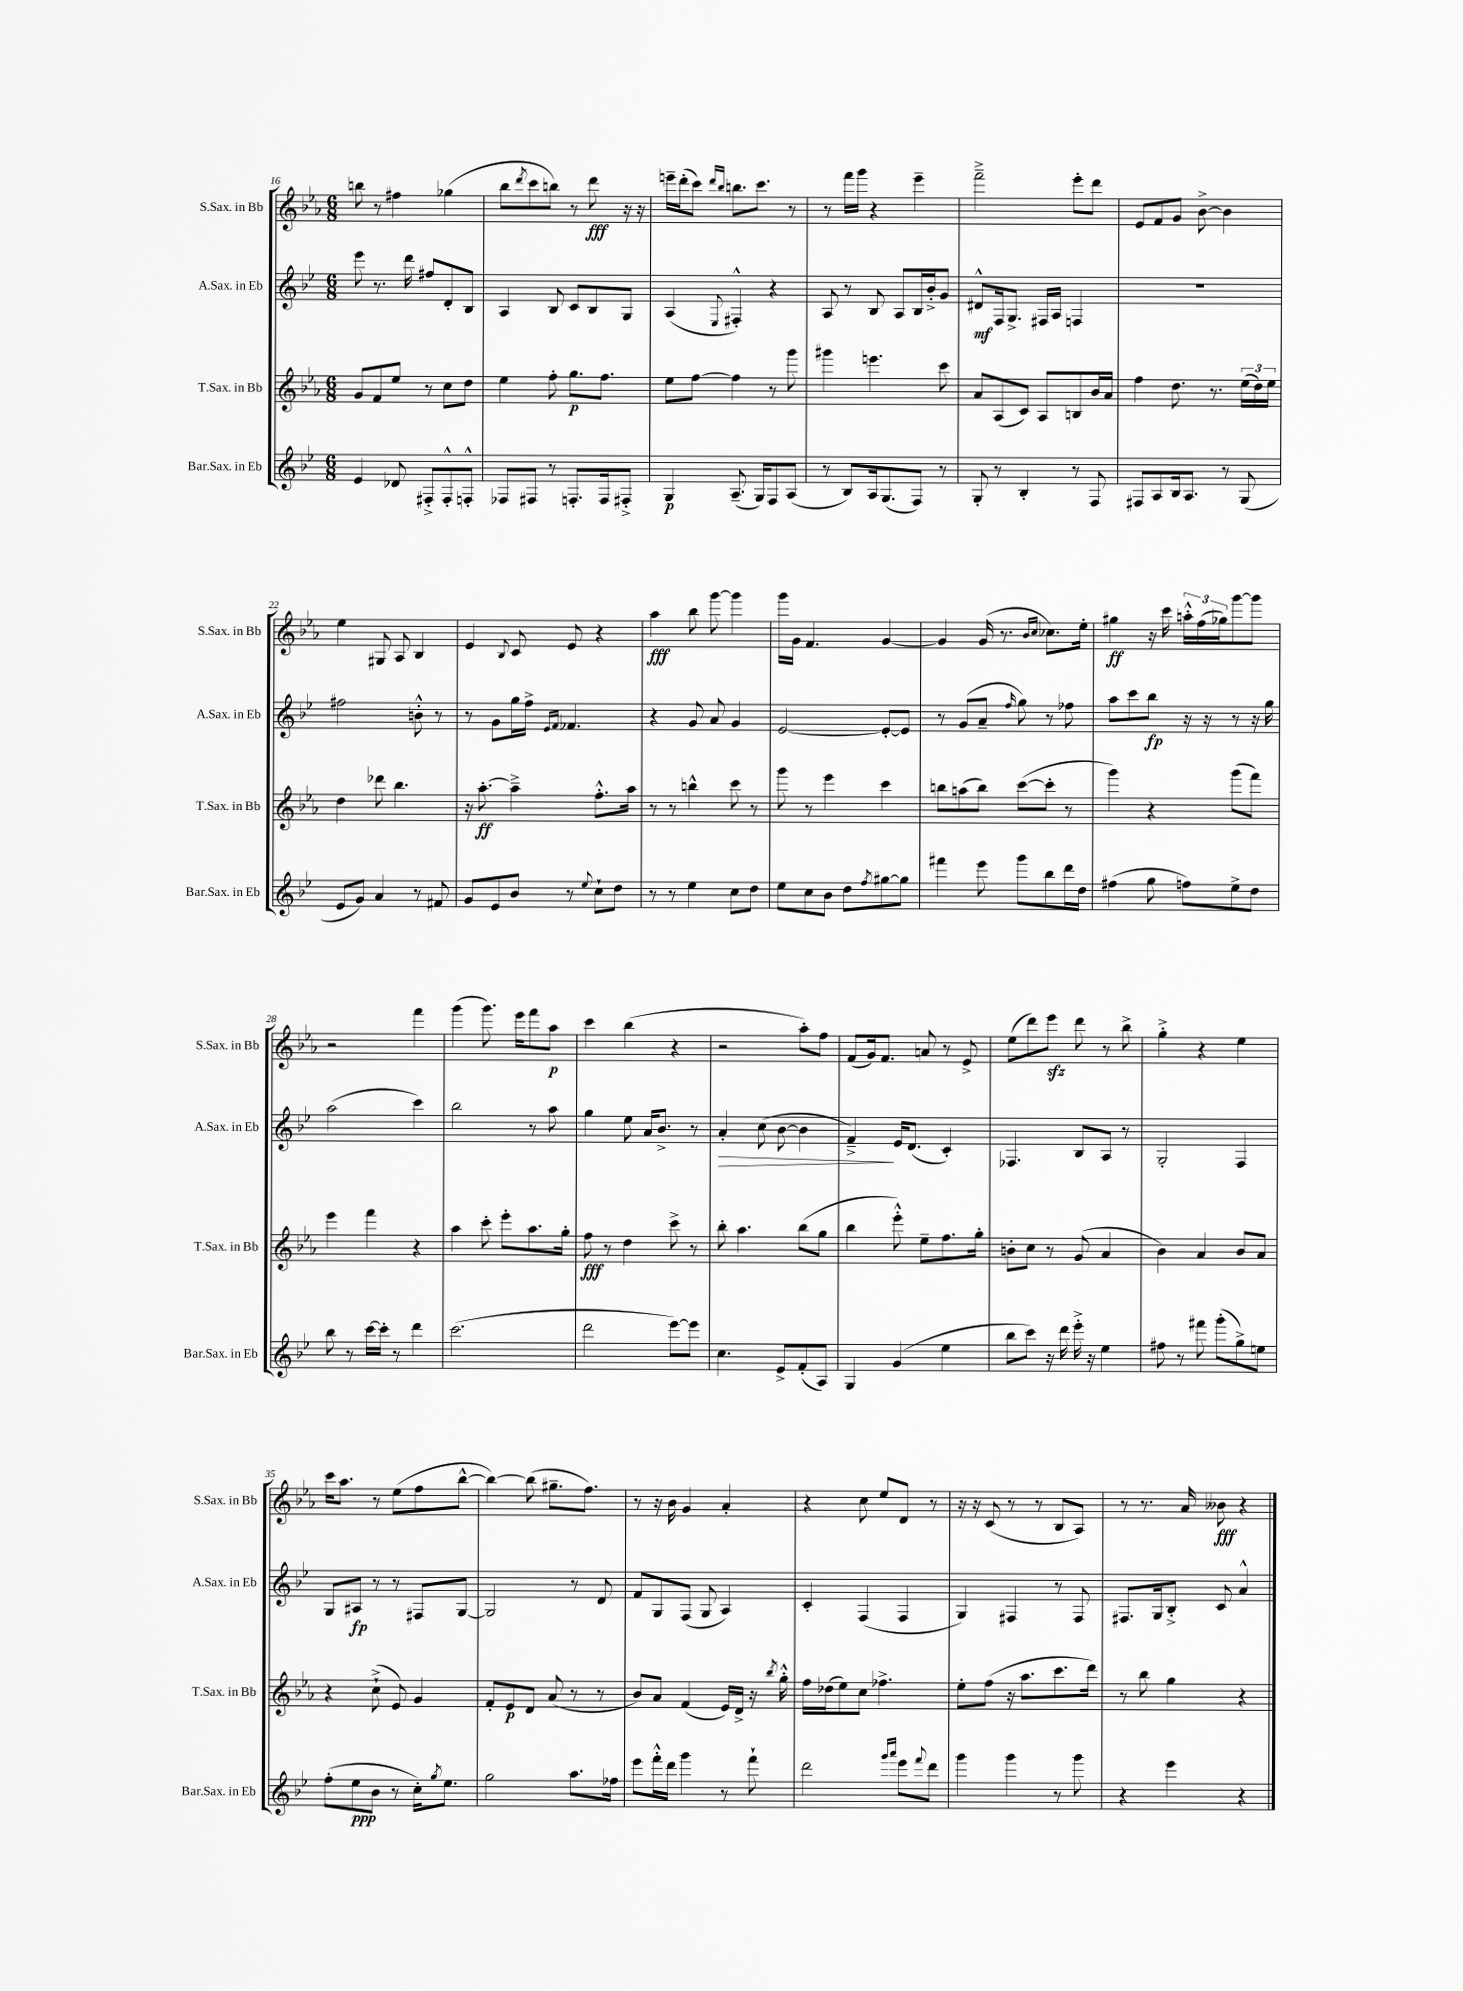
<<
\new StaffGroup <<
\new Staff = "s0" \with { instrumentName = "S.Sax. in Bb" shortInstrumentName = "S.Sax. in Bb" } {
    \clef treble \key ees \major \numericTimeSignature \time 6/8
    b''8 r8 fis''4 ges''4( |
    bes''8 \acciaccatura { d'''8 } c'''8 b''8) r8 d'''8\fff r16 r16 |
    e'''16-- d'''16-.( c'''8) \grace { d'''16 bes''16 } b''8. c'''8. r8 |
    r8 f'''16 g'''16 r4 ees'''4-- |
    f'''2---> ees'''8-. d'''8 |
    ees'8 f'8 g'8 bes'8~-> bes'4 |
    ees''4 gis8 aes8 bes4 |
    ees'4 \appoggiatura { bes8 } c'8 ees'8 r4 |
    aes''4\fff bes''8 g'''8~ g'''4 |
    g'''16 g'16 f'4. g'4~ |
    g'4 g'16( r8. \grace { bes'16 c''16 } ces''8.) ees''16-. |
    gis''4\ff r16 c'''16 \tuplet 3/2 { a''16-.-^ f''16( ges''16) } g'''8~ g'''8 |
    r2 f'''4 |
    g'''4( g'''8.) ees'''16 f'''8 aes''8\p |
    c'''4 bes''4( r4 |
    r2 aes''8-.) f''8 |
    f'8( g'16) f'8. a'8 r8 ees'8-> |
    ees''8( d'''8) ees'''8\sfz d'''8 r8 bes''8-> |
    g''4-.-> r4 ees''4 |
    c'''16 aes''8. r8 ees''8( f''8 bes''8~-^ |
    bes''4~) bes''8( gis''8.-- f''8.) |
    r8 r16 bes'16 g'4 aes'4-. |
    r4 c''8 ees''8 d'8 r8 |
    r16 r16 c'8( r8 r8 bes8 aes8) |
    r8 r8. aes'16 beses'8\fff r4 \bar "|." |
}
\new Staff = "s1" \with { instrumentName = "A.Sax. in Eb" shortInstrumentName = "A.Sax. in Eb" } {
    \clef treble \key bes \major \numericTimeSignature \time 6/8
    ees'''8 r8. d'''16 fis''8 d'8-. bes8 |
    a4 bes8 c'8 bes8 g8 |
    a4( \appoggiatura { ees8 } fis4-.-^) r4 |
    a8 r8 bes8 a8 bes16 bes'16-.-> g'8 |
    dis'8-^\mf f16 g8.-> fis16 a16 f4 |
    R2. |
    fis''2 b'8-.-^ r8 |
    r8 g'8 g''16 f''16-> \grace { ees'16 f'16 } fes'4. |
    r4 g'8 a'8 g'4 |
    ees'2~ ees'8~-. ees'8 |
    r8 g'8( a'8-- \grace { f''16 } g''8) r8 fes''8 |
    a''8 c'''8 bes''8\fp r16 r16 r8 r16 g''16 |
    a''2( c'''4) |
    bes''2 r8 a''8 |
    g''4 ees''8 a'16 bes'8.-> r8 |
    a'4-.\> c''8( bes'8~ bes'4 |
    f'4--->\!) ees'16 d'8.( c'4-.) |
    fes4. bes8 a8 r8 |
    g2-. f4 |
    g8 ais8\fp r8 r8 fis8 g8~ |
    g2 r8 d'8 |
    f'8 g8 f8( g8 a4) |
    c'4-. f4( f4 |
    g4) fis4 r8 fis8 |
    fis8. g16 bes8-.-> c'8 a'4-^ \bar "|." |
}
\new Staff = "s2" \with { instrumentName = "T.Sax. in Bb" shortInstrumentName = "T.Sax. in Bb" } {
    \clef treble \key ees \major \numericTimeSignature \time 6/8
    g'8 f'8 ees''8 r8 c''8 d''8 |
    ees''4 f''8-. g''8.\p f''8. |
    ees''8 f''8~ f''4 r8 g'''8 |
    gis'''4 e'''4. c'''8 |
    aes'8 aes8( c'8) aes8 b8 bes'16 aes'16 |
    f''4 d''8. r8. \tuplet 3/2 { ees''16( d''16) ees''16 } |
    d''4 des'''8 bes''4. |
    r16 aes''8.~-.\ff aes''4---> f''8.-.-^ aes''16 |
    r8 r8 b''4-^ c'''8 r8 |
    g'''8 r8 ees'''4 c'''4 |
    b''8 a''8( b''8) c'''8~( c'''8-. r8 |
    g'''4) r4 g'''8( f'''8) |
    ees'''4 f'''4 r4 |
    aes''4 c'''8-. ees'''8-. aes''8. g''16-. |
    f''8\fff r8 d''4 c'''8-> r8 |
    bes''8-. aes''4. bes''8( g''8 |
    bes''4 ees'''8-.-^) ees''8-- f''8. g''16-. |
    b'8-. c''8 r8 g'8( aes'4 |
    bes'4) aes'4 bes'8 aes'8 |
    r4 c''8-!->( ees'8) g'4 |
    f'8-. ees'8\p d'8 aes'8( r8 r8 |
    bes'8) aes'8 f'4( ees'16) d'16-> r16 \acciaccatura { bes''8 } g''16-.-^ |
    f''16 des''16( ees''8) c''8 fes''4.-> |
    ees''8-. f''8( r16 aes''8. c'''8. d'''16) |
    r8 bes''8 g''4 r4 \bar "|." |
}
\new Staff = "s3" \with { instrumentName = "Bar.Sax. in Eb" shortInstrumentName = "Bar.Sax. in Eb" } {
    \clef treble \key bes \major \numericTimeSignature \time 6/8
    ees'4 des'8 fis8-.-> fis8-.-^ f8-.-^ |
    fes8 fis8 r8 f8.-. f16 fis8-.-> |
    g4\p a8.--( g16) f8 a8( |
    r8 bes8) a16 g8.( f8) r8 |
    g8-. r8 bes4-. r8 f8 |
    fis8 a8 bes16 a8. r8 g8( |
    ees'8 g'8) a'4 r8 fis'8 |
    g'8 ees'8 bes'8 r8 \appoggiatura { ees''8 } c''8-! d''8 |
    r8 r8 ees''4 c''8 d''8 |
    ees''8 c''8 bes'8 d''8 \acciaccatura { f''8 } gis''8~ gis''8 |
    fis'''4 ees'''8 g'''8 bes''8 d'''16 d''16 |
    fis''4( g''8 f''8) ees''8-> d''8 |
    bes''8 r8 c'''16~ c'''16-. r8 d'''4 |
    c'''2.( |
    d'''2 ees'''8~) ees'''8 |
    c''4. ees'8-> f'8-.( a8) |
    g4 g'4( ees''4 |
    bes''8 c'''8) r16 d'''16 ees'''16-.-> r16 ees''4 |
    fis''8 r8 fis'''8 g'''8-.( g''8->) e''8 |
    f''8-.( ees''8\ppp bes'8 r8 c''16-.) \acciaccatura { g''8 } ees''8. |
    g''2 a''8. fes''16 |
    ees'''8 f'''16-.-^ d'''16 g'''4 r8 f'''8-! |
    d'''2 \grace { g'''16 a'''16 } ees'''8 \appoggiatura { f'''8 } d'''8 |
    g'''4 g'''4 r8 g'''8 |
    r4 ees'''4 r4 \bar "|." |
}
>>
>>
\layout { \context { \Score currentBarNumber = #16 } }
